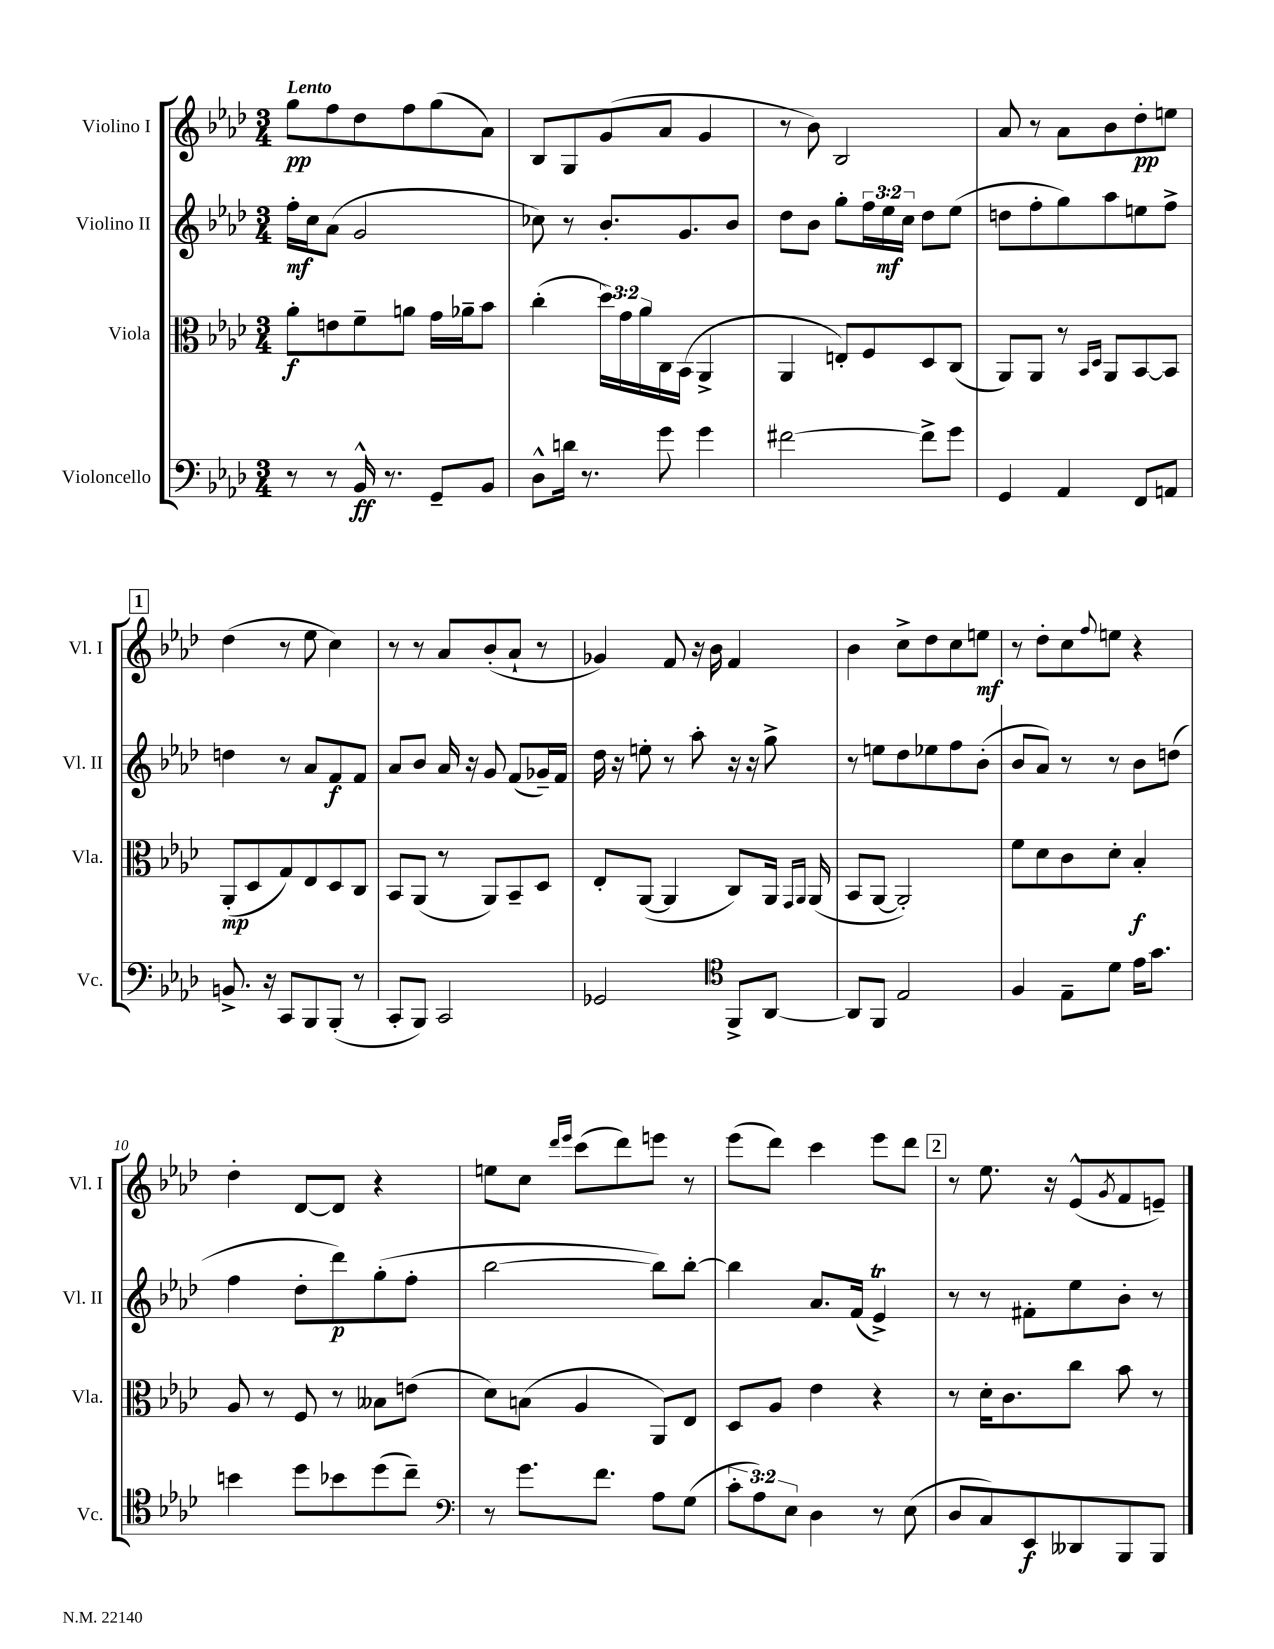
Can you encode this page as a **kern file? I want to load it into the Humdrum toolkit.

**kern	**dynam	**kern	**dynam	**kern	**dynam	**kern	**dynam
*part4	*part4	*part3	*part3	*part2	*part2	*part1	*part1
*staff4	*staff4	*staff3	*staff3	*staff2	*staff2	*staff1	*staff1
*I"Violoncello	*	*I"Viola	*	*I"Violino II	*	*I"Violino I	*
*I'Vc.	*	*I'Vla.	*	*I'Vl. II	*	*I'Vl. I	*
*clefF4	*	*clefC3	*	*clefG2	*	*clefG2	*
*k[b-e-a-d-]	*	*k[b-e-a-d-]	*	*k[b-e-a-d-]	*	*k[b-e-a-d-]	*
*M3/4	*	*M3/4	*	*M3/4	*	*M3/4	*
=1	=1	=1	=1	=1	=1	=1	=1
!	!	!	!	!	!	!LO:TX:a:B:t=Lento	!
8r	.	8a-'\L	f	16ff'\LL	mf	8gg\L	pp
.	.	.	.	16cc\J	.	.	.
8r	.	8en\	.	(8a-\J	.	8ff\	.
16BB-^^/	ff	8f~\	.	2g/	.	8dd-\	.
8.r	.	.	.	.	.	.	.
.	.	8an\J	.	.	.	8ff\	.
8GG~/L	.	16g\LL	.	.	.	(8gg\	.
.	.	16a-X~\J	.	.	.	.	.
8BB-/J	.	8b-\J	.	.	.	8a-\J)	.
=2	=2	=2	=2	=2	=2	=2	=2
8D-^^\L	.	(4cc'\	.	8cc-X\)	.	8B-/L	.
16dn\Jk	.	.	.	8r	.	8G/	.
8.r	.	.	.	.	.	.	.
.	.	24dd-\LL)	.	8.b-'/L	.	(8g/	.
.	.	24g\	.	.	.	.	.
.	.	24a-\	.	.	.	.	.
8g\	.	16C\	.	.	.	8a-/J	.
.	.	(16BB-\JJ	.	8.g/	.	.	.
4g\	.	4AA-^/	.	.	.	4g/	.
.	.	.	.	8b-/J	.	.	.
=3	=3	=3	=3	=3	=3	=3	=3
[2f#X\	.	4AA-/	.	8dd-\L	.	8r	.
.	.	.	.	8b-\J	.	8b-\)	.
.	.	8En'/L)	.	8gg'\L	.	2B-/	.
.	.	8F/	.	24ff\L	.	.	.
.	.	.	.	24ee-\	mf	.	.
.	.	.	.	24cc\JJ	.	.	.
8f#^\L]	.	8D-/	.	8dd-\L	.	.	.
8g\J	.	(8C/J	.	(8ee-\J	.	.	.
=4	=4	=4	=4	=4	=4	=4	=4
4GG/	.	8AA-/L)	.	8ddn\L	.	8a-/	.
.	.	8AA-/J	.	8ff'\	.	8r	.
4AA-/	.	8r	.	8gg\)	.	8a-\L	.
.	.	16qqBB-/LL	.	.	.	.	.
.	.	16qqD-/JJ	.	.	.	.	.
.	.	8AA-/L	.	8aa-\	.	8b-\	.
8FF/L	.	[8BB-/	.	8een\	.	8dd-'\	pp
8AAn/J	.	8BB-/J]	.	8ff^\J	.	8een\J	.
!!LO:LB:g=z
!!LO:REH:place=s1:t=1
=5	=5	=5	=5	=5	=5	=5	=5
8.BBn^/	.	(8AA-'/L	mp	4ddn\	.	(4dd-\	.
.	.	8D-/	.	.	.	.	.
16r	.	.	.	.	.	.	.
8CC/L	.	8G/)	.	8r	.	8r	.
8BBB-/	.	8E-/	.	8a-/L	.	8ee-\	.
(8BBB-'/J	.	8D-/	.	8f/	f	4cc\)	.
8r	.	8C/J	.	8f/J	.	.	.
=6	=6	=6	=6	=6	=6	=6	=6
8CC'/L	.	8BB-/L	.	8a-/L	.	8r	.
8BBB-/J)	.	(8AA-/J	.	8b-/J	.	8r	.
2CC/	.	8r	.	16a-/	.	8a-/L	.
.	.	.	.	16r	.	.	.
.	.	8AA-/L)	.	8g/	.	(8b-'/	.
.	.	8BB-~/	.	(8f/L	.	8a-`/J	.
.	.	8D-/J	.	16g-X~/L)	.	8r	.
.	.	.	.	16f/JJ	.	.	.
=7	=7	=7	=7	=7	=7	=7	=7
2GG-X/	.	8E-'/L	.	16dd-\	.	4g-X/)	.
.	.	.	.	16r	.	.	.
.	.	([8AA-/J	.	8een'\	.	.	.
.	.	4AA-/]	.	8r	.	8f/	.
.	.	.	.	8aa-'\	.	16r	.
.	.	.	.	.	.	16b-\	.
*clefC4	*	*	*	*	*	*	*
8FF^/L	.	8C/L)	.	16r	.	4f/	.
.	.	.	.	16r	.	.	.
[8AA-/J	.	16AA-/Jk	.	8gg^\	.	.	.
.	.	16qqGG/LL	.	.	.	.	.
.	.	16qqAA-/JJ	.	.	.	.	.
.	.	(16AA-/	.	.	.	.	.
=8	=8	=8	=8	=8	=8	=8	=8
8AA-/L]	.	8BB-/L	.	8r	.	4b-\	.
8FF/J	.	[8AA-/J	.	8een\L	.	.	.
2E-/	.	2AA-'/])	.	8dd-\	.	8cc^\L	.
.	.	.	.	8ee-X\	.	8dd-\	.
.	.	.	.	8ff\	.	8cc\	.
.	.	.	.	(8b-'\J	.	8een\J	mf
=9	=9	=9	=9	=9	=9	=9	=9
4F/	.	8f\L	.	8b-/L	.	8r	.
.	.	8d-\	.	8a-/J)	.	8dd-'\L	.
8E-~\L	.	8c\	.	8r	.	8cc\	.
.	.	.	.	.	.	8qqff/	.
8d-\J	.	8d-'\J	.	8r	.	8een\J	.
16e-\KL	.	4B-'/	f	8b-\L	.	4r	.
8.g\J	.	.	.	.	.	.	.
.	.	.	.	(8ddn\J	.	.	.
!!LO:LB:g=z
=10	=10	=10	=10	=10	=10	=10	=10
4bn\	.	8A-/	.	4ff\	.	4dd-'\	.
.	.	8r	.	.	.	.	.
8dd-\L	.	8F/	.	8dd-'\L	.	[8d-/L	.
8b-X\	.	8r	.	8ddd-\)	p	8d-/J]	.
(8dd-\	.	8B--X\L	.	(8gg'\	.	4r	.
8cc~\J)	.	(8en\J	.	8ff'\J	.	.	.
=11	=11	=11	=11	=11	=11	=11	=11
*clefF4	*	*	*	*	*	*	*
8r	.	8d-\L)	.	[2bb-\	.	8een\L	.
8.g\L	.	(8Bn\J	.	.	.	8cc\J	.
.	.	.	.	.	.	16qqddd-/LL	.
.	.	.	.	.	.	16qqeee-/JJ	.
.	.	4A-/	.	.	.	(8ccc\L	.
8.f\J	.	.	.	.	.	.	.
.	.	.	.	.	.	8ddd-\)	.
8A-\L	.	8AA-/L)	.	8bb-\L])	.	8eeen\J	.
(8G\J	.	8E-/J	.	[8bb-'\J	.	8r	.
=12	=12	=12	=12	=12	=12	=12	=12
12c'\L	.	8D-/L	.	4bb-\]	.	(8eee-\L	.
12A-\)	.	.	.	.	.	.	.
.	.	8A-/J	.	.	.	8ddd-\J)	.
12E-\J	.	.	.	.	.	.	.
4D-\	.	4e-\	.	8.a-/L	.	4ccc\	.
.	.	.	.	(16f/Jk	.	.	.
8r	.	4r	.	4e-T^/)	.	8eee-\L	.
(8E-\	.	.	.	.	.	8ddd-\J	.
!!LO:REH:place=s1:t=2
=13	=13	=13	=13	=13	=13	=13	=13
8D-/L	.	8r	.	8r	.	8r	.
8C/)	.	16d-'\KL	.	8r	.	8.ee-\	.
.	.	8.c\	.	.	.	.	.
8EE-/	f	.	.	8f#X'\L	.	.	.
.	.	.	.	.	.	16r	.
8DD--X/	.	8cc\J	.	8ee-\	.	(8e-^^/L	.
.	.	.	.	.	.	8qg/	.
8BBB-/	.	8b-\	.	8b-'\J	.	8f/	.
8BBB-/J	.	8r	.	8r	.	8en~/J)	.
==	==	==	==	==	==	==	==
*-	*-	*-	*-	*-	*-	*-	*-
